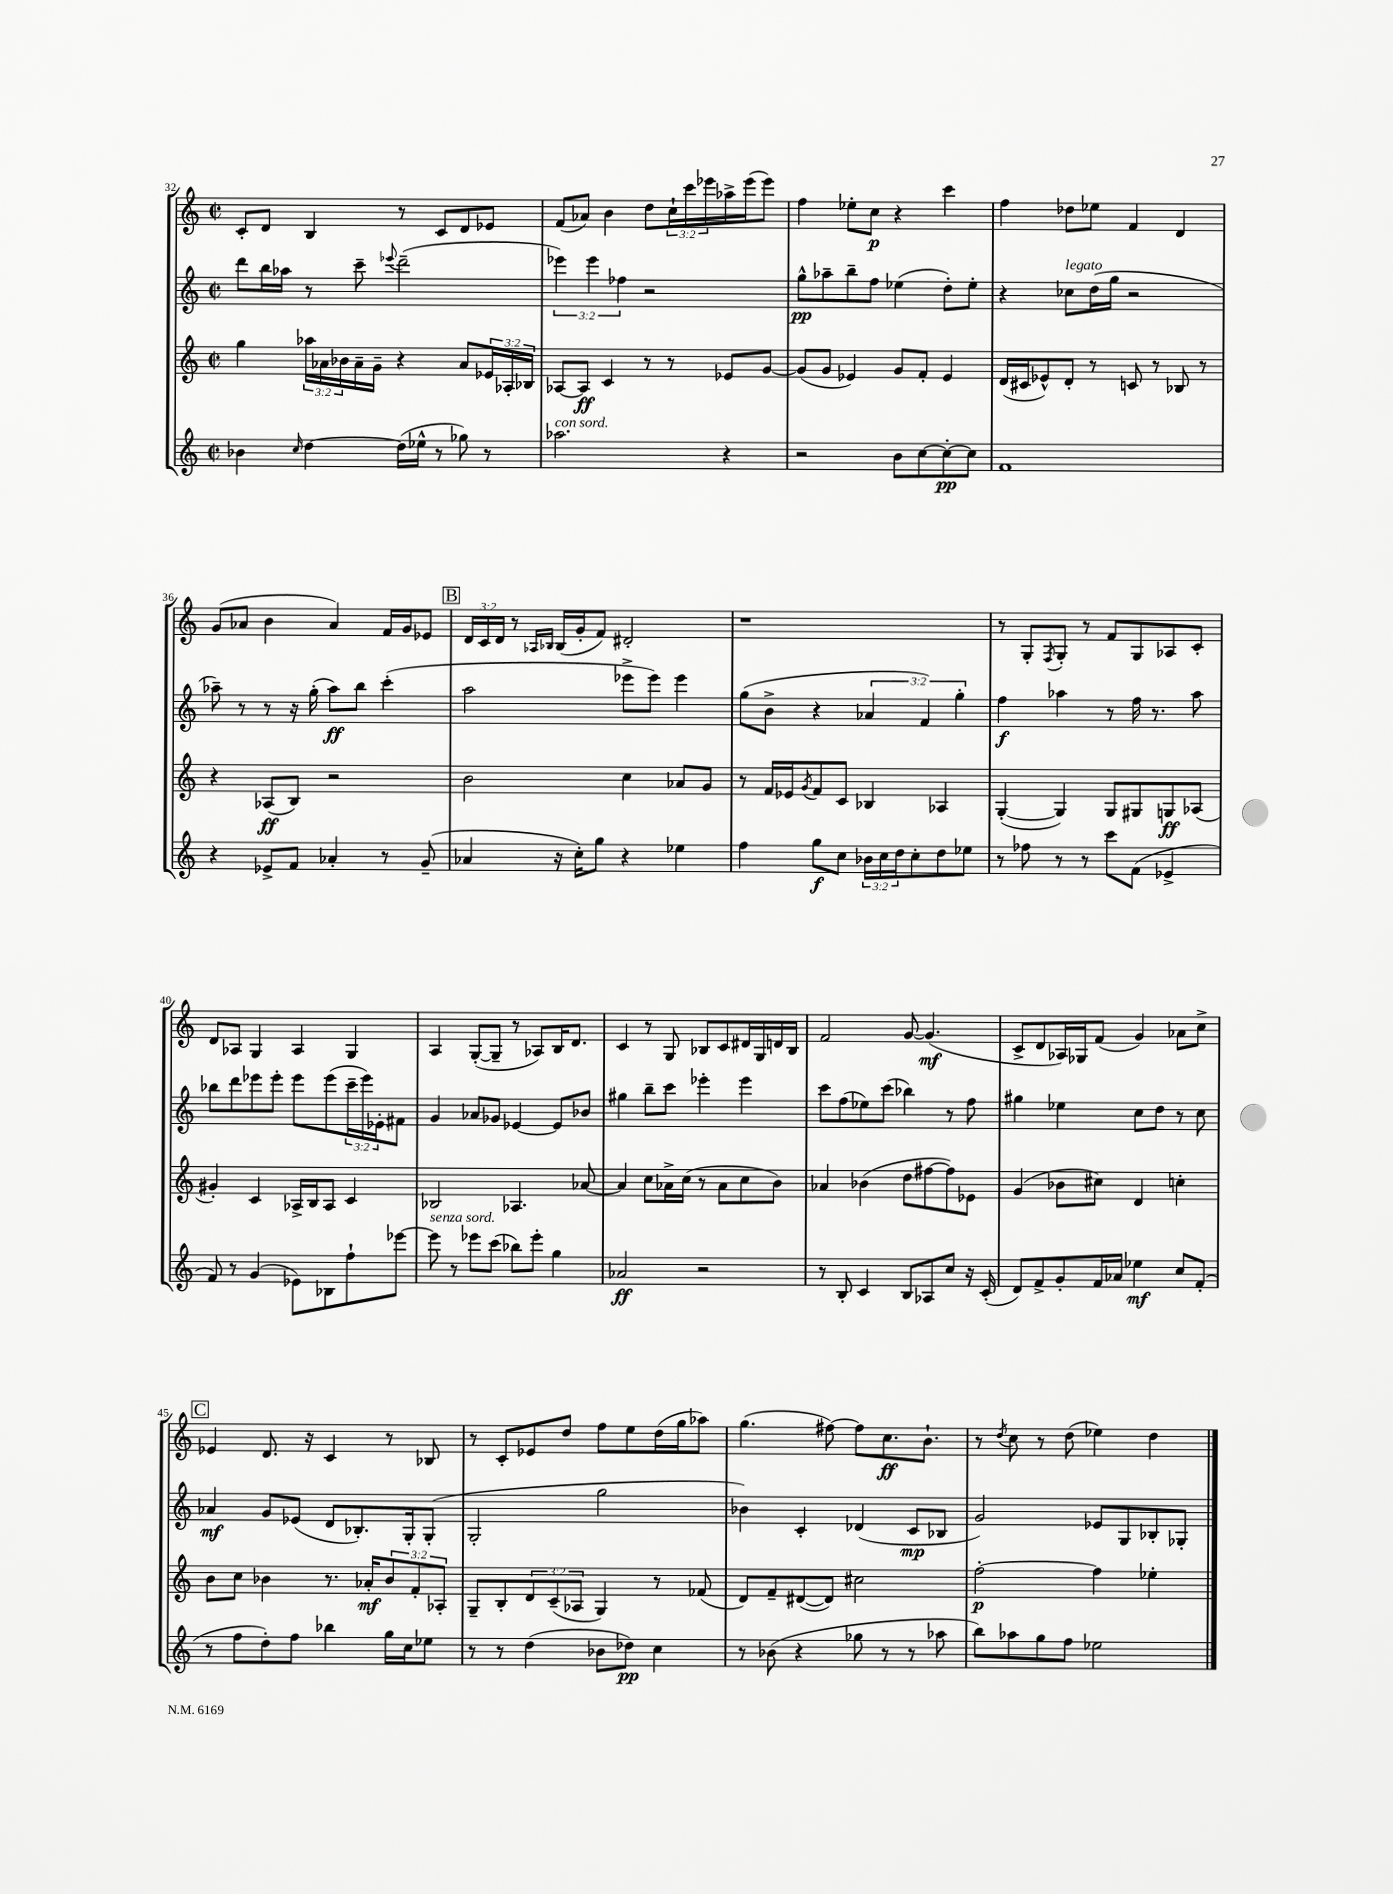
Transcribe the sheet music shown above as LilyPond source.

<<
\new StaffGroup <<
\new Staff = "s0" {
    \clef treble \key c \major \defaultTimeSignature \time 2/2 \override Staff.TupletNumber.text = #tuplet-number::calc-fraction-text
    c'8-. d'8 b4 r8 c'8 d'8 ees'8 |
    f'8( aes'8) b'4 d''8 \tuplet 3/2 { c''16-! c'''16 ees'''16 } aes''16-> ees'''16( ees'''8) |
    f''4 ees''8-. c''8\p r4 c'''4 |
    f''4 des''8 ees''8 f'4 d'4 |
    g'8( aes'8 b'4 aes'4) f'16 g'16 ees'8 |
    \mark \markup { \box "B" } \tuplet 3/2 { d'16 c'16 d'16 } r8 \grace { aes16 bes16 } bes16( g'16-. f'8) dis'2-. |
    r1 |
    r8 g8-. \acciaccatura { f8 } g8-. r8 f'8 g8 aes8 c'8-. |
    d'8 aes8 g4 aes4 g4 |
    a4 g8~-.( g8-- r8 aes8) b16 d'8. |
    c'4 r8 g8 bes8 c'8 dis'16 g16 d'16 bes16 |
    f'2 g'8~ g'4.\mf( |
    c'8-> d'8 aes16) ges16 f'8( g'4) aes'8 c''8-> |
    \mark \markup { \box "C" } ees'4 d'8. r16 c'4 r8 bes8 |
    r8 c'8-. ees'8 d''8 f''8 e''8 d''16( g''16 aes''8) |
    g''4.( fis''8~) fis''8 c''8.\ff b'8.-! |
    r8 \acciaccatura { d''8 } c''8 r8 d''8( ees''4) d''4 \bar "|." |
}
\new Staff = "s1" {
    \clef treble \key c \major \defaultTimeSignature \time 2/2 \override Staff.TupletNumber.text = #tuplet-number::calc-fraction-text
    d'''8 b''16 aes''16 r8 c'''8-- \appoggiatura { ees'''8 } d'''2--( |
    \tuplet 3/2 { ees'''4) ees'''4 fes''4 } r2 |
    g''8-^\pp aes''8-- b''8-- f''8 ees''4( d''8-.) ees''8-. |
    r4 ces''8^\markup { \italic "legato" } d''16( g''16 r2 |
    aes''8--) r8 r8 r16 g''16-.( aes''8\ff) b''8 c'''4-.( |
    \mark \markup { \box "B" } a''2 ees'''8-> ees'''8) ees'''4 |
    g''8( b'8-> r4 \tuplet 3/2 { aes'4 f'4) g''4-. } |
    f''4\f aes''4 r8 f''16 r8. aes''8 |
    bes''8 d'''8 ees'''8 ees'''8-. ees'''8 ees'''8( \tuplet 3/2 { c'''16-- ees'''16) ees'16-. } fis'8 |
    g'4 aes'8 ges'8 ees'4~ ees'8 bes'8 |
    gis''4 b''8-- c'''8 ees'''4-. ees'''4 |
    c'''8 f''8( ees''8) c'''8( bes''4) r8 f''8 |
    gis''4 ees''4 c''8 d''8 r8 c''8 |
    \mark \markup { \box "C" } aes'4\mf g'8 ees'8( d'8 bes8.-.) g16-. g8-.( |
    g2-. g''2 |
    bes'4) c'4-. des'4( c'8\mp bes8 |
    g'2) ees'8 g8 bes8-. ges8-. \bar "|." |
}
\new Staff = "s2" {
    \clef treble \key c \major \defaultTimeSignature \time 2/2 \override Staff.TupletNumber.text = #tuplet-number::calc-fraction-text
    g''4 \tuplet 3/2 { aes''16 aes'16 bes'16 } aes'16-- g'16-- r4 aes'8 \tuplet 3/2 { ees'16 aes16-. bes16 } |
    aes8~ aes8\ff c'4 r8 r8 ees'8 g'8~ |
    g'8( g'8 ees'4) g'8 f'8-. ees'4 |
    d'16( cis'16 ees'8-^) d'8-. r8 c'8 r8 bes8 r8 |
    r4 aes8\ff( b8) r2 |
    \mark \markup { \box "B" } b'2 c''4 aes'8 g'8 |
    r8 f'16 ees'16 \acciaccatura { g'8 } f'8 c'8 bes4 aes4 |
    g4~-.( g4) g8 gis8 g8\ff aes8( |
    gis'4-.) c'4 aes16-> b16 aes8 c'4 |
    bes2 aes4. aes'8~ |
    aes'4 c''8 aes'16-> c''16( r8 aes'8 c''8 b'8) |
    aes'4 bes'4( d''8 fis''8~ fis''8) ees'8 |
    g'4( bes'8 cis''8) d'4 c''4-. |
    \mark \markup { \box "C" } b'8 c''8 bes'4 r8. aes'16-.\mf \tuplet 3/2 { bes'8 f'8-. aes8-. } |
    g8-- b8-. \tuplet 3/2 { d'8 c'8--( aes8 } g4) r8 fes'8( |
    d'8) f'8-- dis'8~( dis'8) cis''2 |
    f''2~-.\p f''4 ees''4-. \bar "|." |
}
\new Staff = "s3" {
    \clef treble \key c \major \defaultTimeSignature \time 2/2 \override Staff.TupletNumber.text = #tuplet-number::calc-fraction-text
    bes'4 \grace { c''16 } d''4~ d''16( ees''16-^ r8 ges''8) r8 |
    aes''2.^\markup { \italic "con sord." } r4 |
    r2 b'8 c''8~ c''8~-.\pp c''8 |
    f'1 |
    r4 ees'8-> f'8 aes'4-. r8 g'8--( |
    \mark \markup { \box "B" } aes'4 r16 c''16-.) g''8 r4 ees''4 |
    f''4 g''8\f c''8 \tuplet 3/2 { bes'16 c''16 d''16 } c''8-. d''8 ees''8 |
    r8 fes''8 r8 r8 c'''8 f'8( ees'4-> |
    f'8) r8 g'4( ees'8) bes8 f''8-! ees'''8~ |
    ees'''8^\markup { \italic "senza sord." } r8 ees'''8 c'''8( bes''8) ees'''8-. g''4 |
    aes'2\ff r2 |
    r8 b8-. c'4 b8 aes8 c''8 r16 c'16-.( |
    d'8) f'8-> g'8-. f'16 aes'16 ees''4\mf c''8 f'8-.( |
    \mark \markup { \box "C" } r8 f''8 d''8-.) f''8 bes''4 g''16 c''16 ees''8 |
    r8 r8 d''4( bes'8 des''8\pp) c''4 |
    r8 bes'8( r4 ges''8 r8 r8 aes''8 |
    b''8) aes''8 g''8 f''8 ees''2 \bar "|." |
}
>>
>>
\layout { \context { \Score currentBarNumber = #32 } }
